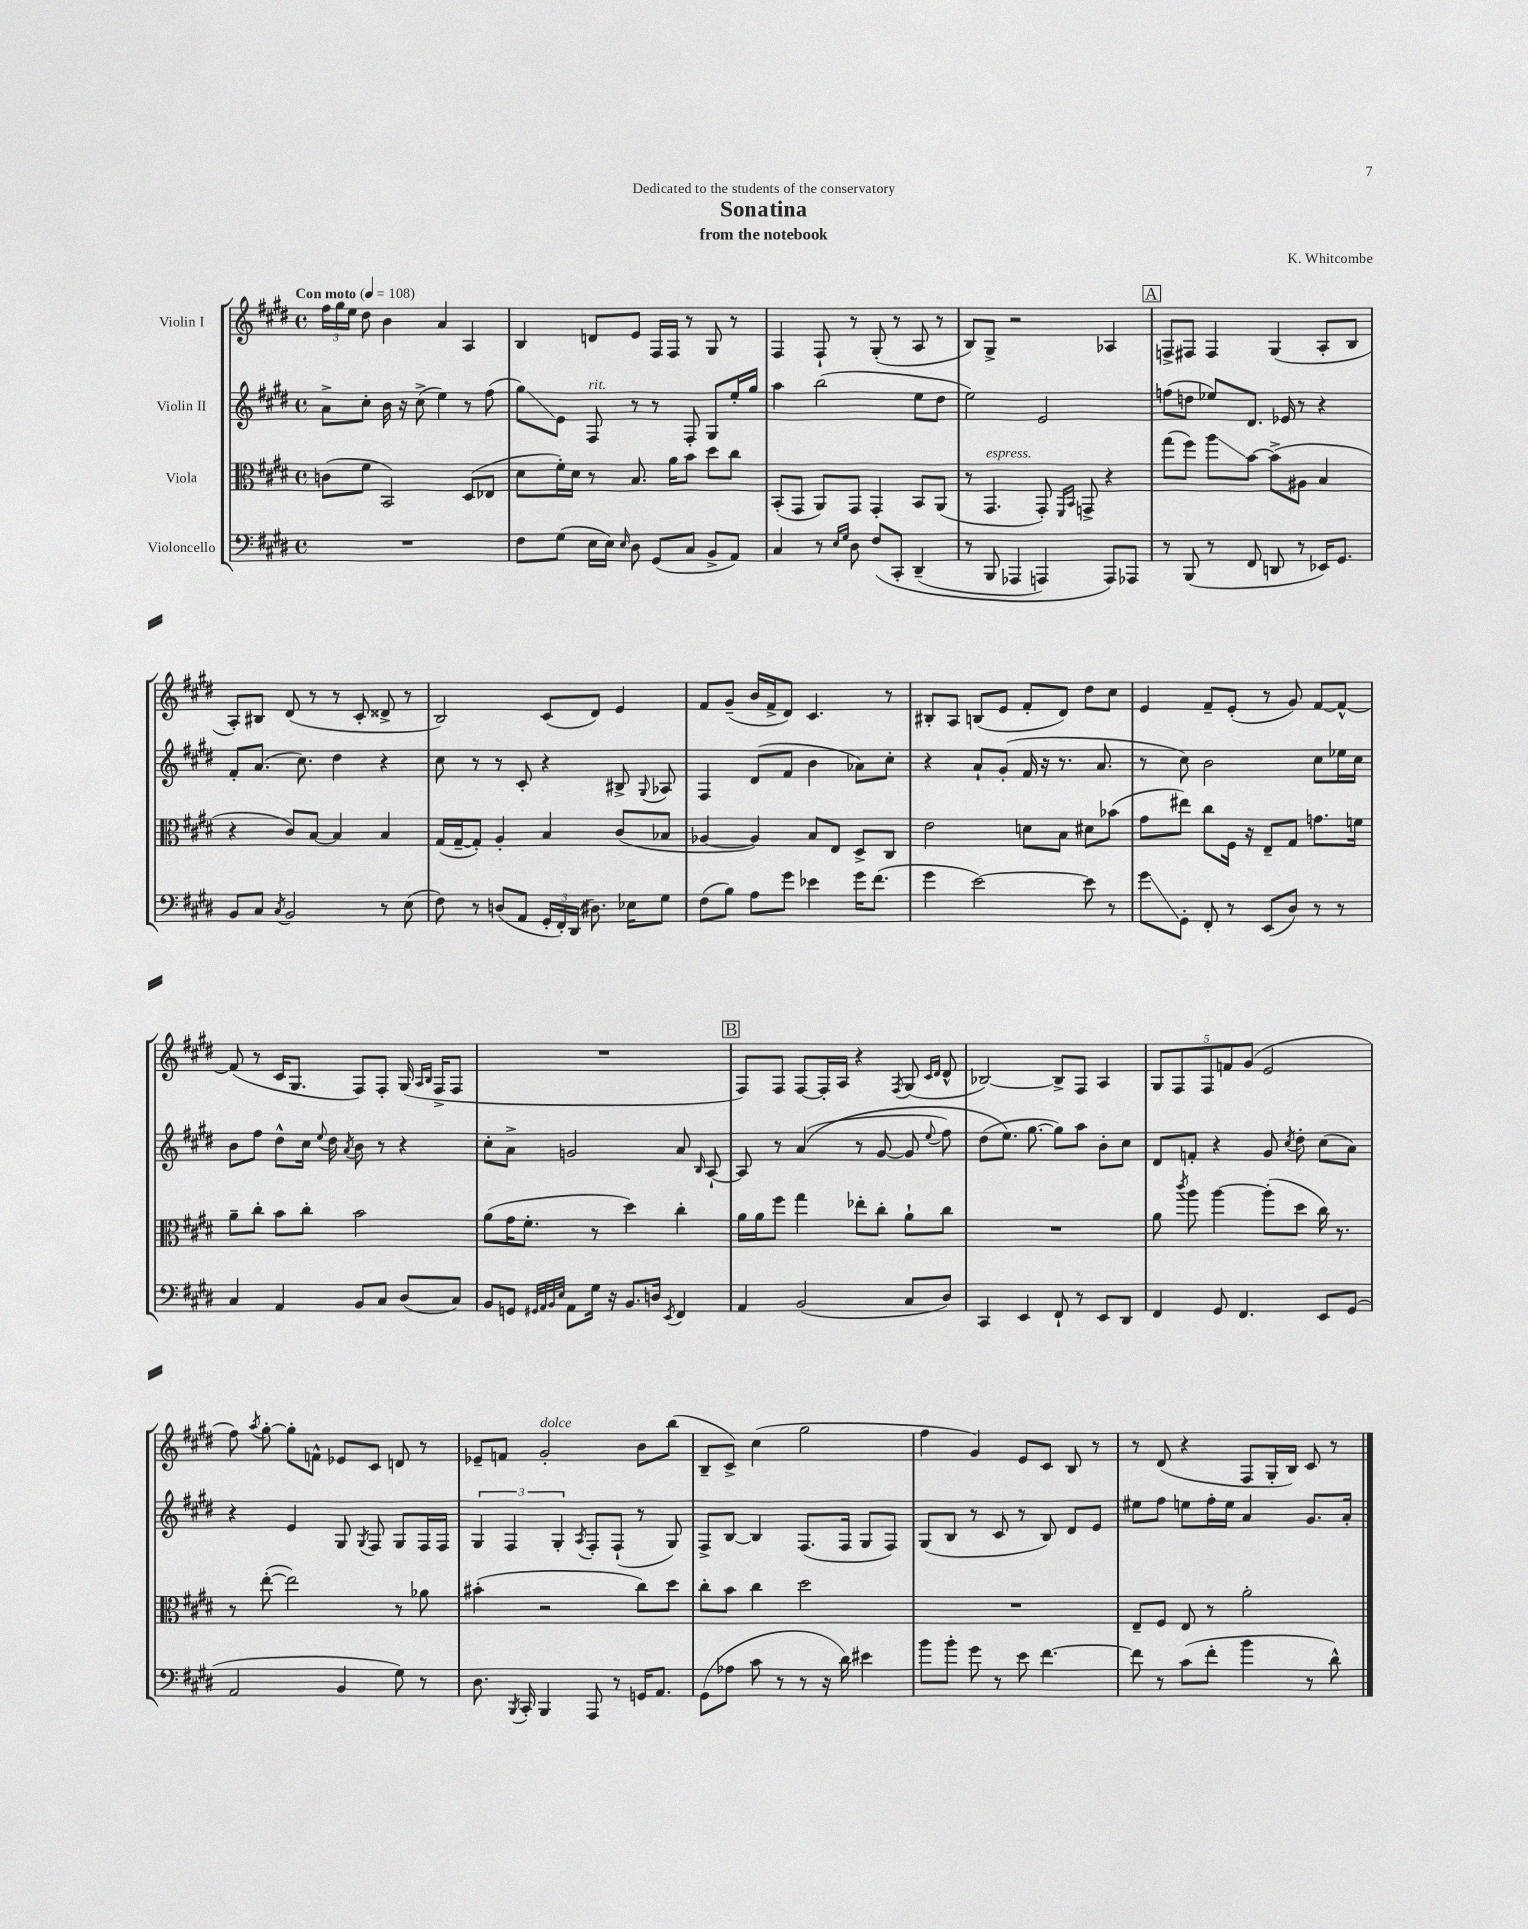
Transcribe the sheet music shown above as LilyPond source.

\header { title = "Sonatina" composer = "K. Whitcombe" subtitle = "from the notebook" dedication = "Dedicated to the students of the conservatory" }
<<
\new StaffGroup <<
\new Staff = "s0" \with { instrumentName = "Violin I" } {
    \clef treble \key e \major \defaultTimeSignature \time 4/4 \tempo "Con moto" 4 = 108
    \autoBeamOff \tuplet 3/2 { fis''16[ gis''16 e''16] } dis''8 b'4 a'4 a4 |
    b4 d'8[ e'8] fis16[ fis16] r8 gis8 r8 |
    fis4 fis8-! r8 gis8-.( r8 a8 r8 |
    b8[) gis8]-> r2 aes4 |
    \mark \markup { \box "A" } f8[-> fis8] fis4 gis4( a8[-. b8] |
    a8[-.) bis8] dis'8( r8 r8 cis'8-. disis'8-> r8 |
    b2) cis'8[( dis'8]) e'4 |
    fis'8[ gis'8]--( b'16[ fis'16-> dis'8]) cis'4. r8 |
    bis8[-. a8] b8[( e'8] fis'8[-. dis'8]) dis''8[ cis''8] |
    e'4 fis'8[-- e'8]-.( r8 gis'8) fis'8[~ fis'8]~-^ |
    fis'8( r8 cis'16[ gis8.] fis8[) fis8]-. gis16( \grace { a16[ b16] } fis16[-> fis8] |
    R1 |
    \mark \markup { \box "B" } fis8[) fis8] fis8[~ fis16-. a16] r4 \acciaccatura { fis8 } gis8( \grace { cis'16[ dis'16] } dis'8-^ |
    bes2~) bes8[-> fis8] a4 |
    \tuplet 5/4 { gis8[ fis8 fis8 f'8 gis'8]( } e'2 |
    fis''8) \acciaccatura { a''8 } gis''8~-. gis''8[-. f'8]-^ ees'8[ cis'8] d'8 r8 |
    ees'8[-- f'8] gis'2-.^\markup { \italic "dolce" } b'8[ b''8]( |
    b8[-- cis'8]->) cis''4( gis''2 |
    fis''4 gis'4) e'8[ cis'8] b8 r8 |
    r8 dis'8( r4 fis8[ gis16-. b16]) cis'8 r8 \bar "|." |
}
\new Staff = "s1" \with { instrumentName = "Violin II" } {
    \clef treble \key e \major \defaultTimeSignature \time 4/4
    \autoBeamOff a'8[-> cis''8]-. b'16 r16 cis''8->( e''4) r8 fis''8( |
    gis''8[\glissando) e'8] fis8^\markup { \italic "rit." } r8 r8 fis8-. gis8[ e''16-. gis''16] |
    a''4 b''2( e''8[ dis''8] |
    e''2) e'2 |
    \mark \markup { \box "A" } f''8[( d''8] ees''8[) dis'8.] ees'16 r8 r4 |
    fis'8[-. a'8.]( cis''8.) dis''4 r4 |
    cis''8 r8 r8 cis'8-. r4 bis8-> \appoggiatura { gis8 } aes8 |
    fis4 dis'8[( fis'8] b'4 aes'8[) cis''8]-. |
    r4 a'8[-! gis'8]-.( fis'16 r16 r8. a'8. |
    r8 cis''8) b'2 cis''8[ ees''16 cis''16] |
    b'8[ fis''8] dis''8[-^ cis''16] \appoggiatura { e''8 } dis''16 \acciaccatura { a'8 } b'8 r8 r4 |
    cis''8[-. a'8]-> g'2 a'8 \grace { b16 } a8~-! |
    \mark \markup { \box "B" } a8 r8 a'4(\( r8 gis'8~ gis'8 \appoggiatura { e''8 } fis''8) |
    dis''8[( e''8.]\) gis''8.~ gis''8[) a''8] b'8[-. cis''8] |
    dis'8[ f'8]-. r4 gis'8 \acciaccatura { cis''8 } dis''8-. cis''8[( a'8]) |
    r4 e'4 gis8 \acciaccatura { gis8 } fis8 gis8[ fis16 fis16] |
    \tuplet 3/2 { gis4 fis4 gis4-. } \acciaccatura { a8 } fis8[-. fis8]-!( r8 gis8) |
    fis8[-> b8]~ b4 fis8.[( fis16] gis8[ fis8]) |
    gis8[( b8] r8 cis'8 r8 b8) dis'8[ e'8] |
    eis''8[ fis''8] e''8[ fis''16-. e''16] a'4 gis'8.[ a'16]-. \bar "|." |
}
\new Staff = "s2" \with { instrumentName = "Viola" } {
    \clef alto \key e \major \defaultTimeSignature \time 4/4
    \autoBeamOff c'8[( fis'8] b,2) dis8[( ees8] |
    dis'8[ fis'16-.) dis'16] r8 b8. a'16[ b'8] dis''8[ cis''8] |
    b,8[-.( gis,8] a,8[) gis,8] gis,4-. b,8[ a,8]( |
    r8 gis,4.^\markup { \italic "espress." } gis,8-.) \grace { fis,16[ b,16] } g,8-> r4 |
    \mark \markup { \box "A" } gis''8[( fis''8]) a''8[\glissando b'8]~ b'8[->( ais8] b4 |
    r4 cis'8[) b8]~ b4 b4 |
    gis16[( gis16~-- gis8]-.) a4-. b4 cis'8[( bes8] |
    aes4~ aes4) b8[ e8] dis8[-> cis8] |
    e'2 d'8[ b8] dis'8[ bes'8]( |
    gis'8[ eis''8]) cis''8[ fis16] r16 e8[-- gis8] g'8.[ f'16] |
    a'8[-- cis''8]-. b'8[ cis''8]-. b'2 |
    a'8[( gis'16 fis'8.]-. r8 dis''4) cis''4-. |
    \mark \markup { \box "B" } a'16[ a'16 fis''8] gis''4 ees''8[-. cis''8]-. a'8[-! cis''8] |
    R1 |
    a'8 \acciaccatura { cis'''8 } a''8 a''4~ a''8[-.( dis''8] cis''16) r8. |
    r8 e''8~-.( e''2) r8 aes'8 |
    bis'4-.( r2 cis''8[) dis''8] |
    cis''8[-. b'8] cis''4 dis''2 |
    R1 |
    e8[-- fis8] e8 r8 a'2-. \bar "|." |
}
\new Staff = "s3" \with { instrumentName = "Violoncello" } {
    \clef bass \key e \major \defaultTimeSignature \time 4/4
    \autoBeamOff R1 |
    fis8[ gis8]( e16[ e16]) \grace { e16 } dis8 gis,8[( cis8] b,8[-> a,8]) |
    cis4 r8 \grace { e16[ gis16] } dis8 fis8[\( cis,8]-. dis,4--( |
    r8 b,,8 aes,,4 a,,4) a,,8[\) aes,,8] |
    \mark \markup { \box "A" } r8 b,,8( r8 fis,8 d,8 r8 ees,16[) gis,8.] |
    b,8[ cis8] \acciaccatura { cis8 } b,2 r8 e8( |
    fis8) r8 d8[( a,8] \tuplet 3/2 { gis,16[-. fis,16-.) dis,16]( } dis8.) ees16[ gis8] |
    fis8[( b8]) a8[ gis'8] ees'4 gis'16[ fis'8.]( |
    gis'4 e'2~) e'8 r8 |
    gis'8[\glissando gis,8]-. fis,8-. r8 e,8[( dis8]) r8 r8 |
    cis4 a,4 b,8[ cis8] dis8[( cis8]) |
    b,8[ g,8] \grace { gis,32[ a,32 b,32 e32] } a,8[ gis16] r16 b,8.[ d16] \acciaccatura { e,8 } fis,4 |
    \mark \markup { \box "B" } a,4 b,2( cis8[ dis8]) |
    cis,4 e,4 fis,8-! r8 e,8[ dis,8] |
    fis,4 gis,8 fis,4. e,8[ gis,8]( |
    a,2 b,4 gis8) r8 |
    dis8. \acciaccatura { b,,8 } cis,16-. b,,4 a,,8 r8 g,16[ a,8.] |
    gis,8[( aes8] cis'8 r8 r8 r16 dis'16) eis'4 |
    b'8[ b'8]-. gis'8 r8 e'8 fis'4.~ |
    fis'8 r8 cis'8[( fis'8]-. b'4 r8 dis'8-^) \bar "|." |
}
>>
>>
\layout { \context { \Score \remove "Bar_number_engraver" } }
